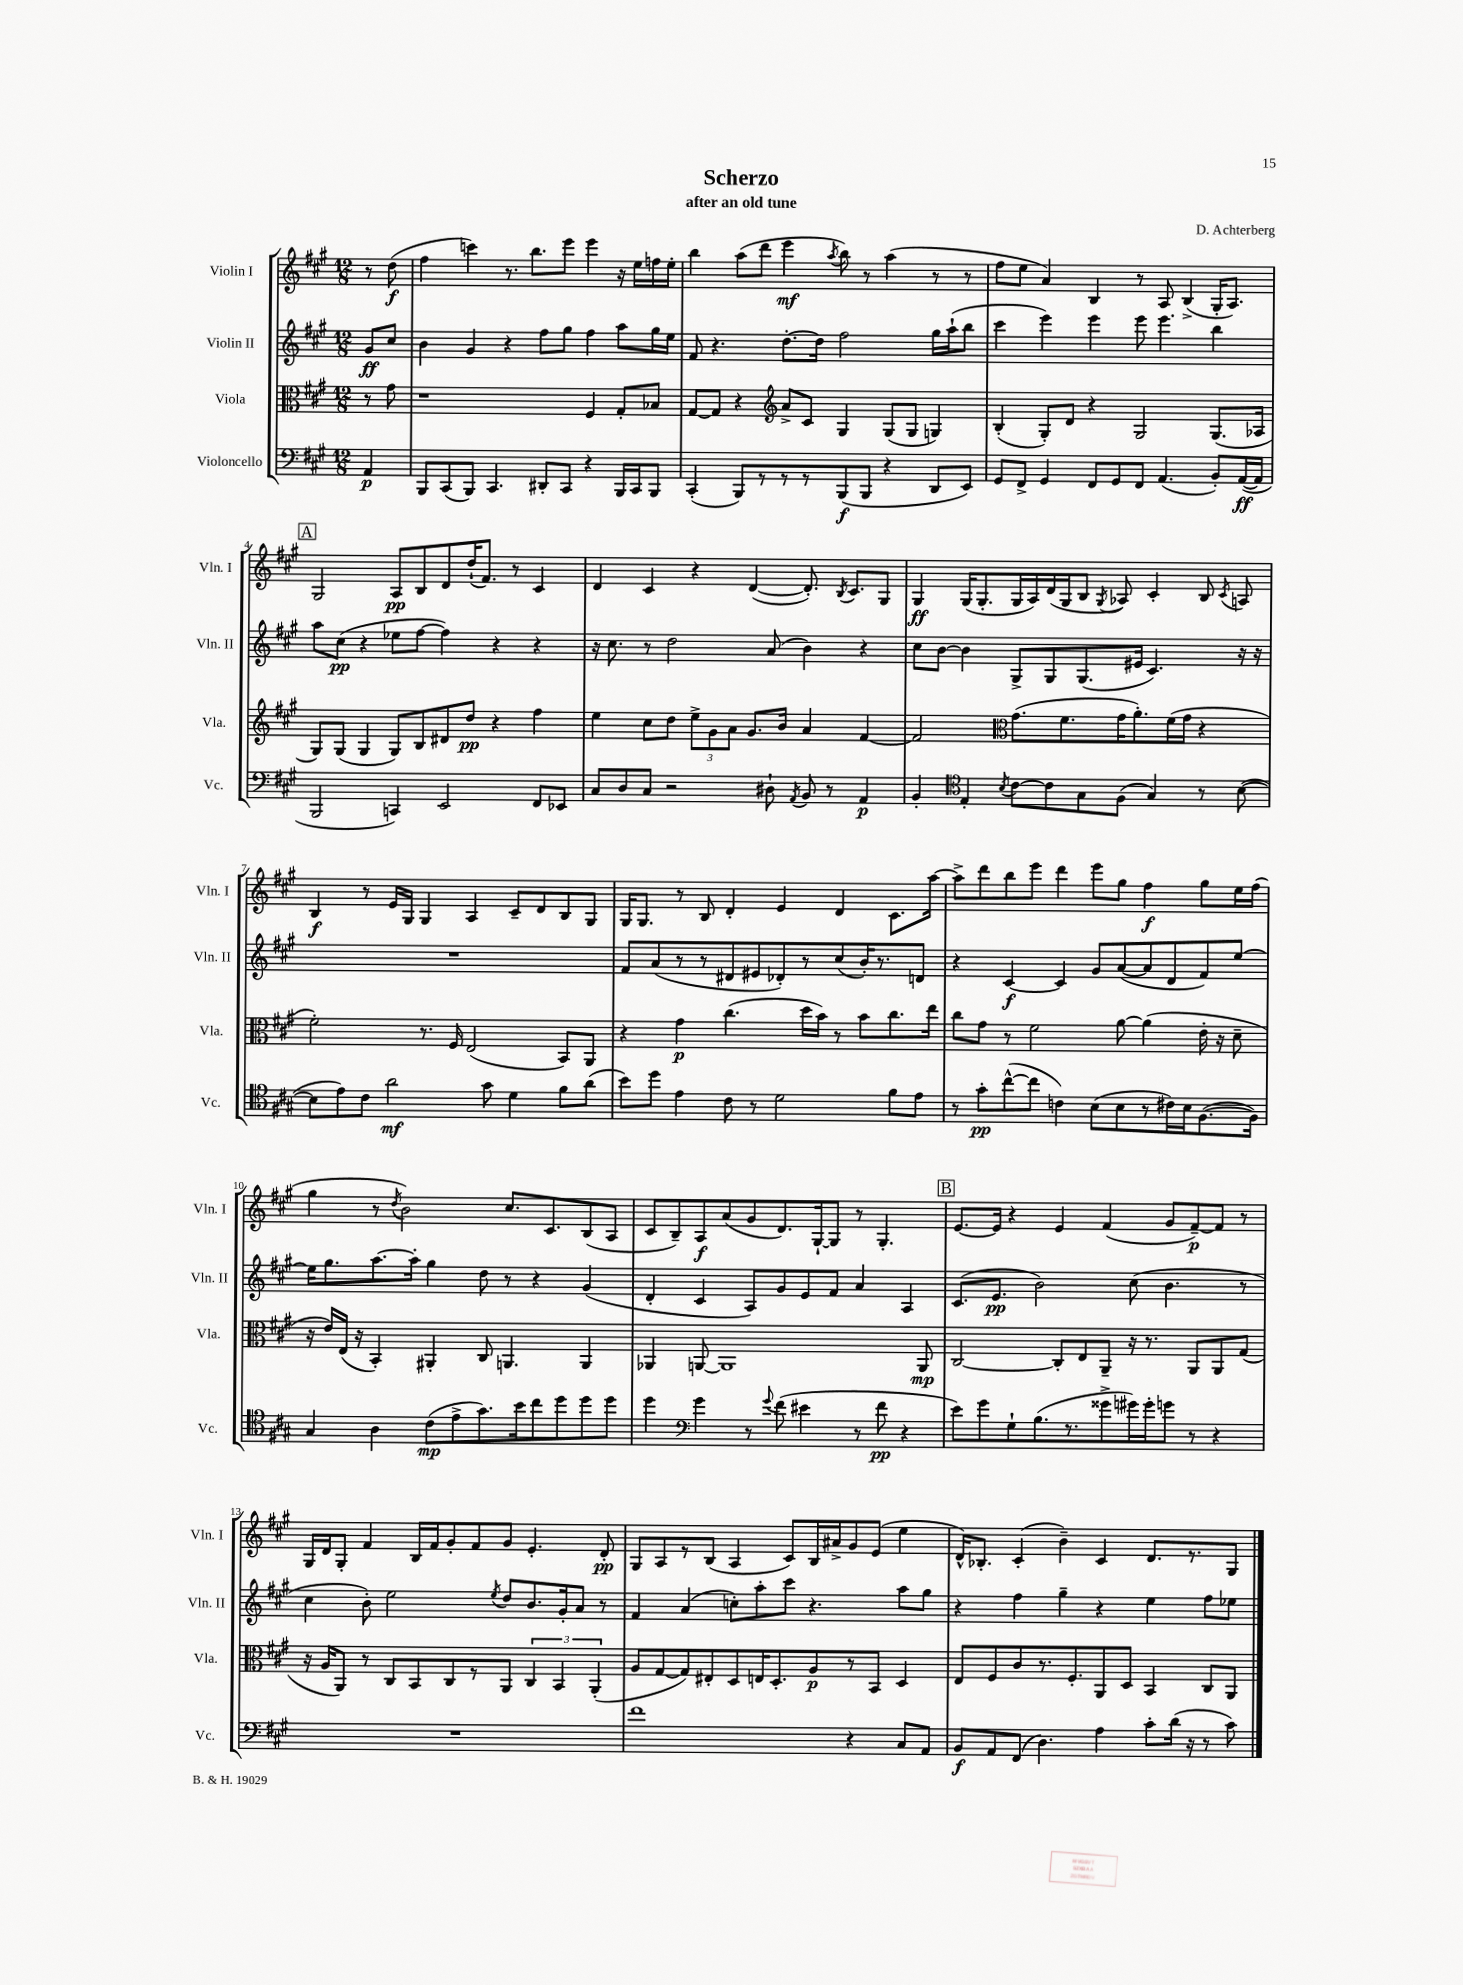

**kern	**kern	**kern	**kern
*staff4	*staff3	*staff2	*staff1
*clefF4	*clefC3	*clefG2	*clefG2
*k[f#c#g#]	*k[f#c#g#]	*k[f#c#g#]	*k[f#c#g#]
*M12/8	*M12/8	*M12/8	*M12/8
4AA	8r	8g#	8r
.	8g#	8cc#	(8dd
=	=	=	=
8BBB	1r	4b	4ff#
(8CC#	.	.	.
8BBB)	.	4g#	4ccc)
4.CC#	.	.	.
.	.	4r	8.r
.	.	.	8.bb
8DD#'	.	8ff#	.
8CC#	.	8gg#	8eee
4r	4F#	4ff#	4eee
16BBB	8G#'	8aa	16r
16CC#	.	.	16ee
8BBB	8B-	16gg#	16ff
.	.	16ee	16ee'
=	=	=	=
(4CC#'	[8G#	8f#	4bb
.	8G#]	4.r	.
8BBB)	4r	.	(8aa
8r	.	.	8ddd
*	*clefG2	*	*
8r	8a^	[8.dd'	4eee
8r	8c#	.	.
.	.	16dd]	.
.	.	.	8qaa
(8BBB	4G#	2ff#	8bb)
8BBB	.	.	8r
4r	(8G#	.	(4aa
.	8G#	.	.
8DD	4G)	16gg#	8r
.	.	(16aa`	.
8EE)	.	8bb	8r
=	=	=	=
8GG#	(4B'	4ccc#	8ff#
8FF#^	.	.	8ee
4GG#	8G#')	4eee)	4a)
.	8d	.	.
8FF#	4r	4eee	4B
8GG#	.	.	.
8FF#	2G#	8eee	8r
(4.AA	.	4.eee	8A
.	.	.	(4B^
8BB')	(8.G#	4bb	16G#'
.	.	.	8.A)
([16AA	.	.	.
16AA]	16A-	.	.
=	=	=	=
2BBB	8G#)	8aa	2G#
.	(8G#	(8cc#	.
.	4G#	4r	.
4CC)	8G#)	8ee-	8A
.	8B	[8ff#	8B
2EE	8d#	4ff#])	8d
.	8dd	.	(16dd`
.	.	.	8.f#)
.	4r	4r	.
.	.	.	8r
8FF#	4ff#	4r	4c#
8EE-	.	.	.
=	=	=	=
8C#	4ee	16r	4d
.	.	8.cc#	.
8D	.	.	.
8C#	8cc#	8r	4c#
2r	8dd	2dd	.
.	12ee^	.	4r
.	12g#	.	.
.	12a	.	.
.	8.g#	.	([4d
8D#`	.	(8a	.
.	16b	.	.
8qAA	.	.	.
8BB	4a	4b)	8.d'])
8r	.	.	.
.	.	.	8qB
.	.	.	8.c#
4AA	[4f#	4r	.
.	.	.	8G#
=	=	=	=
4BB'	2f#]	8cc#	4G#
.	.	[8b	.
*clefC4	*	*	*
4E'	.	4b]	(16G#
.	.	.	8.G#'
*	*clefC3	*	*
8qB	.	.	.
[8c#	(8.g#	8G#^	16G#
.	.	.	16A)
8c#]	.	8G#	(16d
.	8.f#	.	16G#
8G#	.	(8.G#	8B
.	.	.	8qG#
(8F#	16g#	.	8A-)
.	8.a')	16e#	.
4G#)	.	4.c#)	4c#'
.	(16f#	.	.
.	16g#	.	.
8r	4r	.	8B
.	.	.	8qc#
([8B	.	16r	8A
.	.	16r	.
=	=	=	=
8B]	2f#')	1.r	4B
8e)	.	.	.
8c#	.	.	8r
2a	.	.	16e
.	.	.	16G#
.	8.r	.	4G#
.	16F#	.	.
.	(2E	.	4A
8g#	.	.	.
4d	.	.	8c#~
.	.	.	8d
8f#	8BB)	.	8B
(8a	8AA	.	8G#
=	=	=	=
8b)	4r	8f#	16G#
.	.	.	8.G#
8dd	.	(8a	.
4e	4g#	8r	8r
.	.	8r	8B
8c#	(4.cc#	8d#	4d'
8r	.	8e#	.
2d	.	8d-')	4e
.	16dd	8r	.
.	16b)	.	.
.	8r	(8cc#	4d
.	8b	16b')	.
.	.	8.r	.
8f#	8.cc#	.	8.c#
8e	.	8d	.
.	16ee	.	[16aa
=	=	=	=
8r	8cc#	4r	8aa^]
8g#'	8g#	.	8ddd
([8cc#^^	8r	[4c#	8bb
8cc#]	2f#	.	8eee
4c)	.	4c#]	4ddd
(8B	.	8g#	8eee
8B	[8a	([8a	8gg#
8r	(4a]	8a]	4ff#
16c#)	.	8d	.
16B	.	.	.
([8.F#	16e'	8f#)	8gg#
.	16r	.	.
.	8d~	[8ee	16ee
16F#])	.	.	(16ff#
=	=	=	=
4G#	16r	16ee]	4gg#
.	16e)	8.gg#	.
.	(16E	.	.
.	16r	.	.
4A	4BB')	[8.aa	8r
.	.	.	8qdd
.	.	.	2b)
.	.	16aa']	.
(8c#	4AA#'	4gg#	.
8e^	.	.	.
8.g#)	8C#	8dd	.
.	4.AA	8r	8.cc#
16b	.	.	.
8cc#	.	4r	.
.	.	.	8.c#
8dd	.	.	.
8dd	4AA	(4g#	(8B
8dd	.	.	8A
=	=	=	=
4dd	4AA-	4d'	8c#
.	.	.	8B~)
*clefF4	*	*	*
4g#	[8AA	4c#	8A
.	1AA]	.	(8a
8r	.	8A)	8g#
8qqg#	.	.	.
(8f#	.	8g#	8.d)
4e#	.	8e	.
.	.	.	[16G#`
.	.	8f#	8G#]
8r	.	4a	8r
8f#	.	.	4.G#'
4r	.	4A	.
.	8AA	.	.
=	=	=	=
8e)	[2C#	(8.c#	[8.e
8g#	.	.	.
.	.	8.e	16e]
8G#`	.	.	4r
(8.B	.	2b)	.
.	8C#']	.	4e
8.r	.	.	.
.	8E	.	.
8g##^	8AA~	.	(4f#
16g#)	16r	(8cc#	.
16g#'	8.r	.	.
8g	.	4.b	8g#
8r	8AA	.	[8f#~)
4r	8AA	.	8f#]
.	(8G#	8r	8r
=	=	=	=
1.r	16r	4cc#	16G#
.	16A	.	16d
.	8AA)	.	8G#'
.	8r	8b')	4f#
.	8C#	2ee	.
.	8BB	.	16B
.	.	.	16f#
.	8C#	.	8g#'
.	8r	.	8f#
.	.	8qee	.
.	8AA	8dd	8g#
.	6C#	8.b	4.e'
.	6BB	.	.
.	.	16g#'	.
.	.	8a	.
.	(6AA'	.	.
.	.	8r	8d'
=	=	=	=
1f#	8A	4f#	8G#
.	[8G#	.	8A
.	8G#])	(4a	8r
.	8E#'	.	(8B
.	8D	8cc')	4A
.	16E	8aa'	.
.	8.D'	.	.
.	.	8ccc#	8c#)
.	8A	4.r	16B
.	.	.	16a#^
4r	8r	.	8g#
.	8BB	.	(8e
8C#	4D	8aa	4ee
8AA	.	8gg#	.
=	=	=	=
8BB	8E	4r	16d^^)
.	.	.	8.B-'
8AA	8F#	.	.
(8FF#	8c#	4ff#	(4c#'
4.D)	8.r	.	.
.	.	4gg#~	4b~)
.	8.F#'	.	.
4A	8AA	4r	4c#
.	8D	.	.
8c#'	4BB	4ee	8.d
(16d	.	.	.
16r	.	.	8.r
8r	8C#	8ff#	.
8c#)	8AA	8ee-	8G#
==	==	==	==
*-	*-	*-	*-
